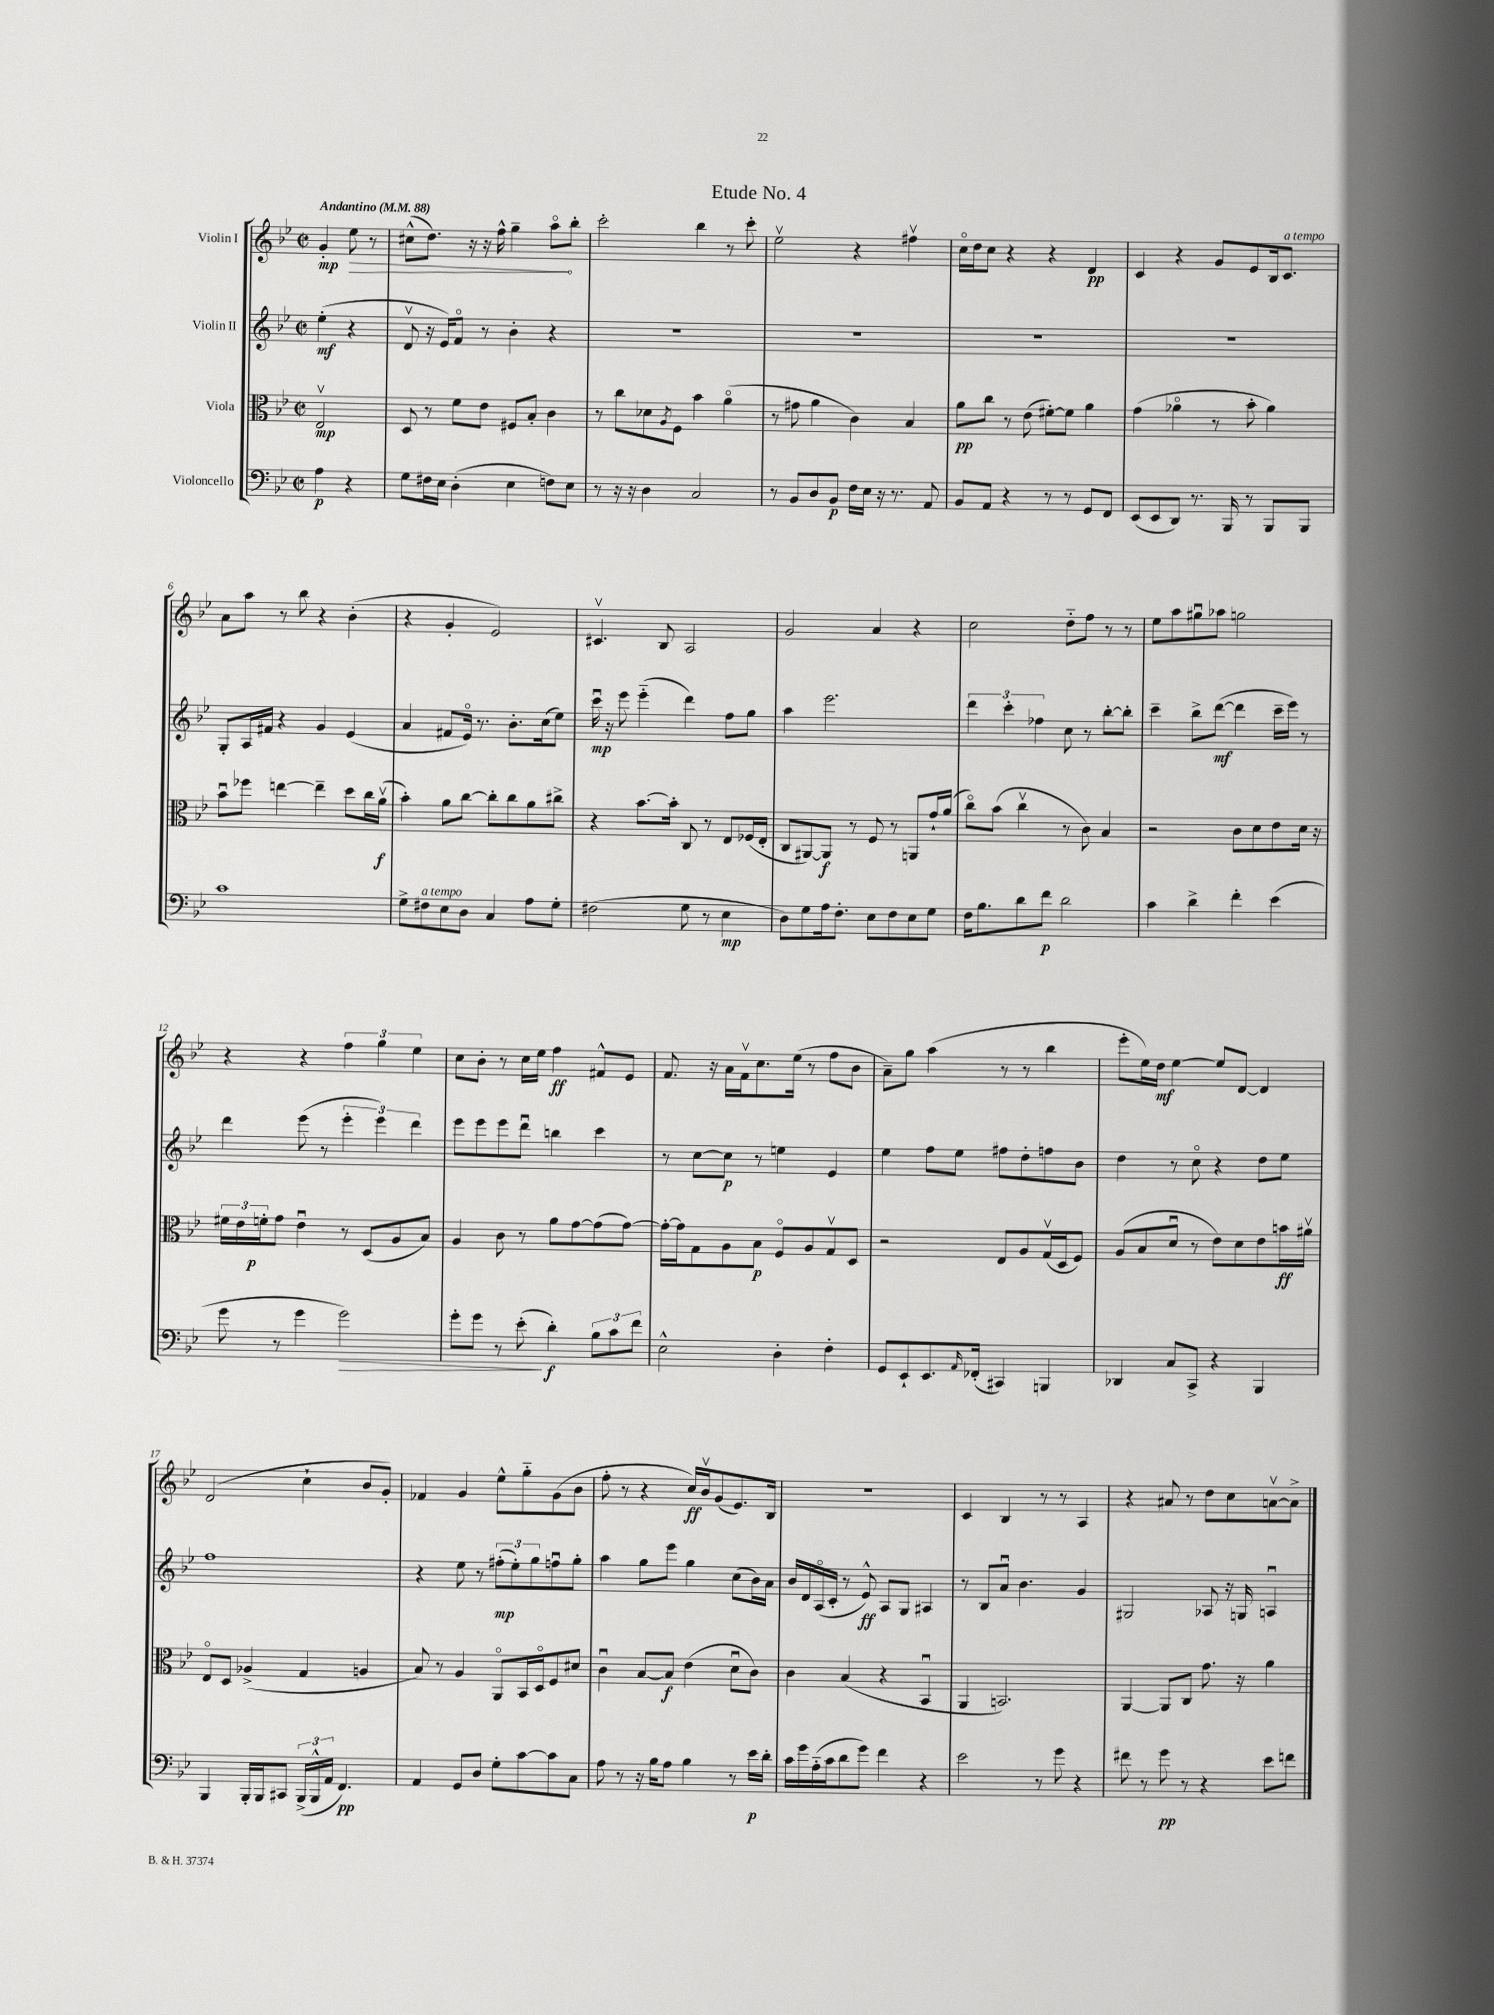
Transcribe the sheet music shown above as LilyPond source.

\header { title = "Etude No. 4" }
<<
\new StaffGroup <<
\new Staff = "s0" \with { instrumentName = "Violin I" } {
    \clef treble \key bes \major \defaultTimeSignature \time 2/2 \partial 2 \tempo "Andantino" 4 = 88
    g'4-.\mp \once \override Hairpin.circled-tip = ##t ees''8\> r8 |
    cis''8-^( d''8.) r16 r16 f''16-^ g''4-- a''8\flageolet\! bes''8-. |
    c'''2-. bes''4 r8 c'''8-. |
    ees''2\upbow r4 fis''4\upbow |
    c''16\flageolet d''16 c''8 r4 r4 d'4\pp |
    c'4 r4 g'8 ees'8 bes16 c'8.^\markup { \italic "a tempo" } |
    a'8 a''8 r8 bes''8 r4 bes'4-.( |
    r4 g'4-. ees'2) |
    cis'4.\upbow bes8 a2 |
    g'2 a'4 r4 |
    c''2 d''8-_ f''8 r8 r8 |
    ees''8 a''8 gis''8\downbow aes''8 g''2 |
    r4 r4 \tuplet 3/2 { f''4 g''4 ees''4 } |
    c''8 bes'8-. r8 c''16 ees''16 f''4\ff fis'8-^ ees'8 |
    f'8. r16 a'16 f'16\upbow c''8. ees''16( r8 f''8 bes'8 |
    a'8--) g''8 a''4( r8 r8 bes''4 |
    ees'''8-. ees''16) d''16\mf ees''4~ ees''8 d'8~ d'4 |
    d'2( c''4-! bes'8 g'8-.) |
    fes'4 g'4 ees''8-^ g''8-_ g'8( bes'8 |
    f''8-. r8 r4 c''16\ff) bes'16\upbow g'8( ees'8.) bes16 |
    R1 |
    c'4 bes4 r8 r8 a4 |
    r4 ais'8 r8 d''8 c''8 a'8~\upbow a'8-> \bar "|." |
}
\new Staff = "s1" \with { instrumentName = "Violin II" } {
    \clef treble \key bes \major \defaultTimeSignature \time 2/2 \partial 2
    ees''4-.\mf( r4 |
    d'8\upbow r16 ees'16) f'8\flageolet r8 bes'4-. r4 |
    R1 |
    R1 |
    R1 |
    R1 |
    g8-. a16 fis'16 r4 g'4 ees'4( |
    a'4 fis'8 ees'16\flageolet) r8. bes'8.-. c''16( ees''8) |
    c'''16\downbow\mp r16 ees'''8 ees'''4-_( d'''4) f''8 g''8 |
    a''4 ees'''2. |
    \tuplet 3/2 { d'''4 c'''4-. fes''4 } c''8 r8 bes''8~-. bes''8-. |
    c'''4-- bes''8-> d'''8~\mf( d'''4 c'''16-- ees'''16) r8 |
    d'''4 ees'''8( r8 \tuplet 3/2 { ees'''4-. ees'''4) d'''4 } |
    ees'''8 ees'''8 ees'''8 d'''8\downbow b''4 c'''4 |
    r8 c''8~ c''8\p r8 e''4 ees'4 |
    ees''4 f''8 ees''8 fis''8 d''8-. f''8 bes'8 |
    d''4 r8 c''8\flageolet r4 d''8 ees''8 |
    f''1 |
    r4 ees''8 r8 \tuplet 3/2 { fis''8-.\mp( ees''8-.) g''8 } f''8\downbow g''8-. |
    a''4 g''8 ees'''8 g''4 c''8( bes'16) a'16 |
    bes'16 d'16 a16\flageolet( c'16-. r8 ees'8-^\ff) a8 g8 ais4 |
    r8 bes8 a'8\downbow bes'4. g'4 |
    gis2 aes8 r16 g16 a4\downbow \bar "|." |
}
\new Staff = "s2" \with { instrumentName = "Viola" } {
    \clef alto \key bes \major \defaultTimeSignature \time 2/2 \partial 2
    ees2\upbow\mp |
    d8 r8 f'8 ees'8 fis8 bes8-. c'4 |
    r8 c''8 des'8 \acciaccatura { a8 } f8 bes'4 a'4\flageolet( |
    r8 gis'8 a'4 c'4) bes4 |
    a'8\pp c''8 r8 ees'8( fis'8~-.) fis'8 a'4 |
    g'4( aes'4\flageolet r8 bes'8-. aes'4) |
    bes'8\downbow fes''8 e''4~ e''4-- d''8 c''16 a'16\upbow\f( |
    bes'4-.) a'8 c''8~ c''8-. c''8 a'8 cis''8-> |
    r4 bes'8.~ bes'16-. c8 r8 ees8 fes16( ees16-. |
    c8 ais,8~) ais,8\f r8 f8 r8 a,8 g'16-! a'16( |
    c''8\flageolet) bes'8( c''4\upbow r8 c'8) bes4 |
    r2 c'8 d'8 ees'8 d'16 r16 |
    \tuplet 3/2 { fis'16 ees'16 f'16-.\p } g'8 ees'4\downbow r8 d8( a8 bes8) |
    a4 c'8 r8 a'8 g'8~ g'8( g'8~) |
    g'16~-. g'16 g8 a8 bes8\p f8\flageolet a8 g8\upbow d8 |
    r2 ees8 a8 g16\upbow( d16 f8) |
    a8( bes8 d'8\downbow r8 ees'8) d'8 ees'8 b'16\ff ais'16\upbow |
    ees8\flageolet d8 aes4->( g4 a4 |
    bes8) r8 a4 a,8\flageolet bes,16 d16\flageolet f8 dis'8 |
    c'4\downbow bes8~ bes8\f ees'4( d'8\downbow c'8) |
    c'4 bes4( r4 bes,4\downbow |
    a,4 b,2.) |
    a,4~ a,8 c8 g'8. r16 a'4 \bar "|." |
}
\new Staff = "s3" \with { instrumentName = "Violoncello" } {
    \clef bass \key bes \major \defaultTimeSignature \time 2/2 \partial 2
    a4\p r4 |
    g8 fis16 ees16 d4-.( ees4 f8) ees8 |
    r8 r16 r16 d4 c2 |
    r8 bes,8 d8 bes,8\p f16 ees16 r16 r8. a,8 |
    bes,8 a,8 r4 r8 r8 g,8 f,8 |
    ees,8( ees,8 d,8) r8. bes,,16 r8 bes,,8 bes,,8 |
    c'1 |
    g8-> fis8^\markup { \italic "a tempo" } ees8 d8 c4 a8 g8-. |
    fis2( g8 r8 ees4\mp |
    d8) g8 a16 f8.-. ees8 f8 ees8 g8 |
    f16 bes8. d'8 f'8\p d'2 |
    c'4 d'4-> f'4-. ees'4( |
    g'8 r8 g'4 g'2\>) |
    g'8-. g'8 r8 ees'8-.\!( d'4-.\f) \tuplet 3/2 { bes8 c'8 f'8 } |
    ees2-^ d4-. f4-. |
    g,8 ees,8-! ees,8. \grace { a,16 } fes,16-.( cis,4) b,,4 |
    des,4 c8 c,8-> r4 bes,,4 |
    bes,,4 bes,,16-. bes,,16 cis,8 \tuplet 3/2 { bes,,16->( bes,,16-^ a,16 } f,4.\pp) |
    a,4 g,8 d8 g8-. c'8~ c'8 c8 |
    a8 r8 r16 bes16 a8 bes4 r8 ees'16\p d'16-. |
    c'16 g'16 a16-_( c'16 d'8 g'8) f'4 r4 |
    ees'2 r8 g'8 r4 |
    fis'8 r8 g'8\pp r8 r4 ees'8 f'8 \bar "|." |
}
>>
>>
